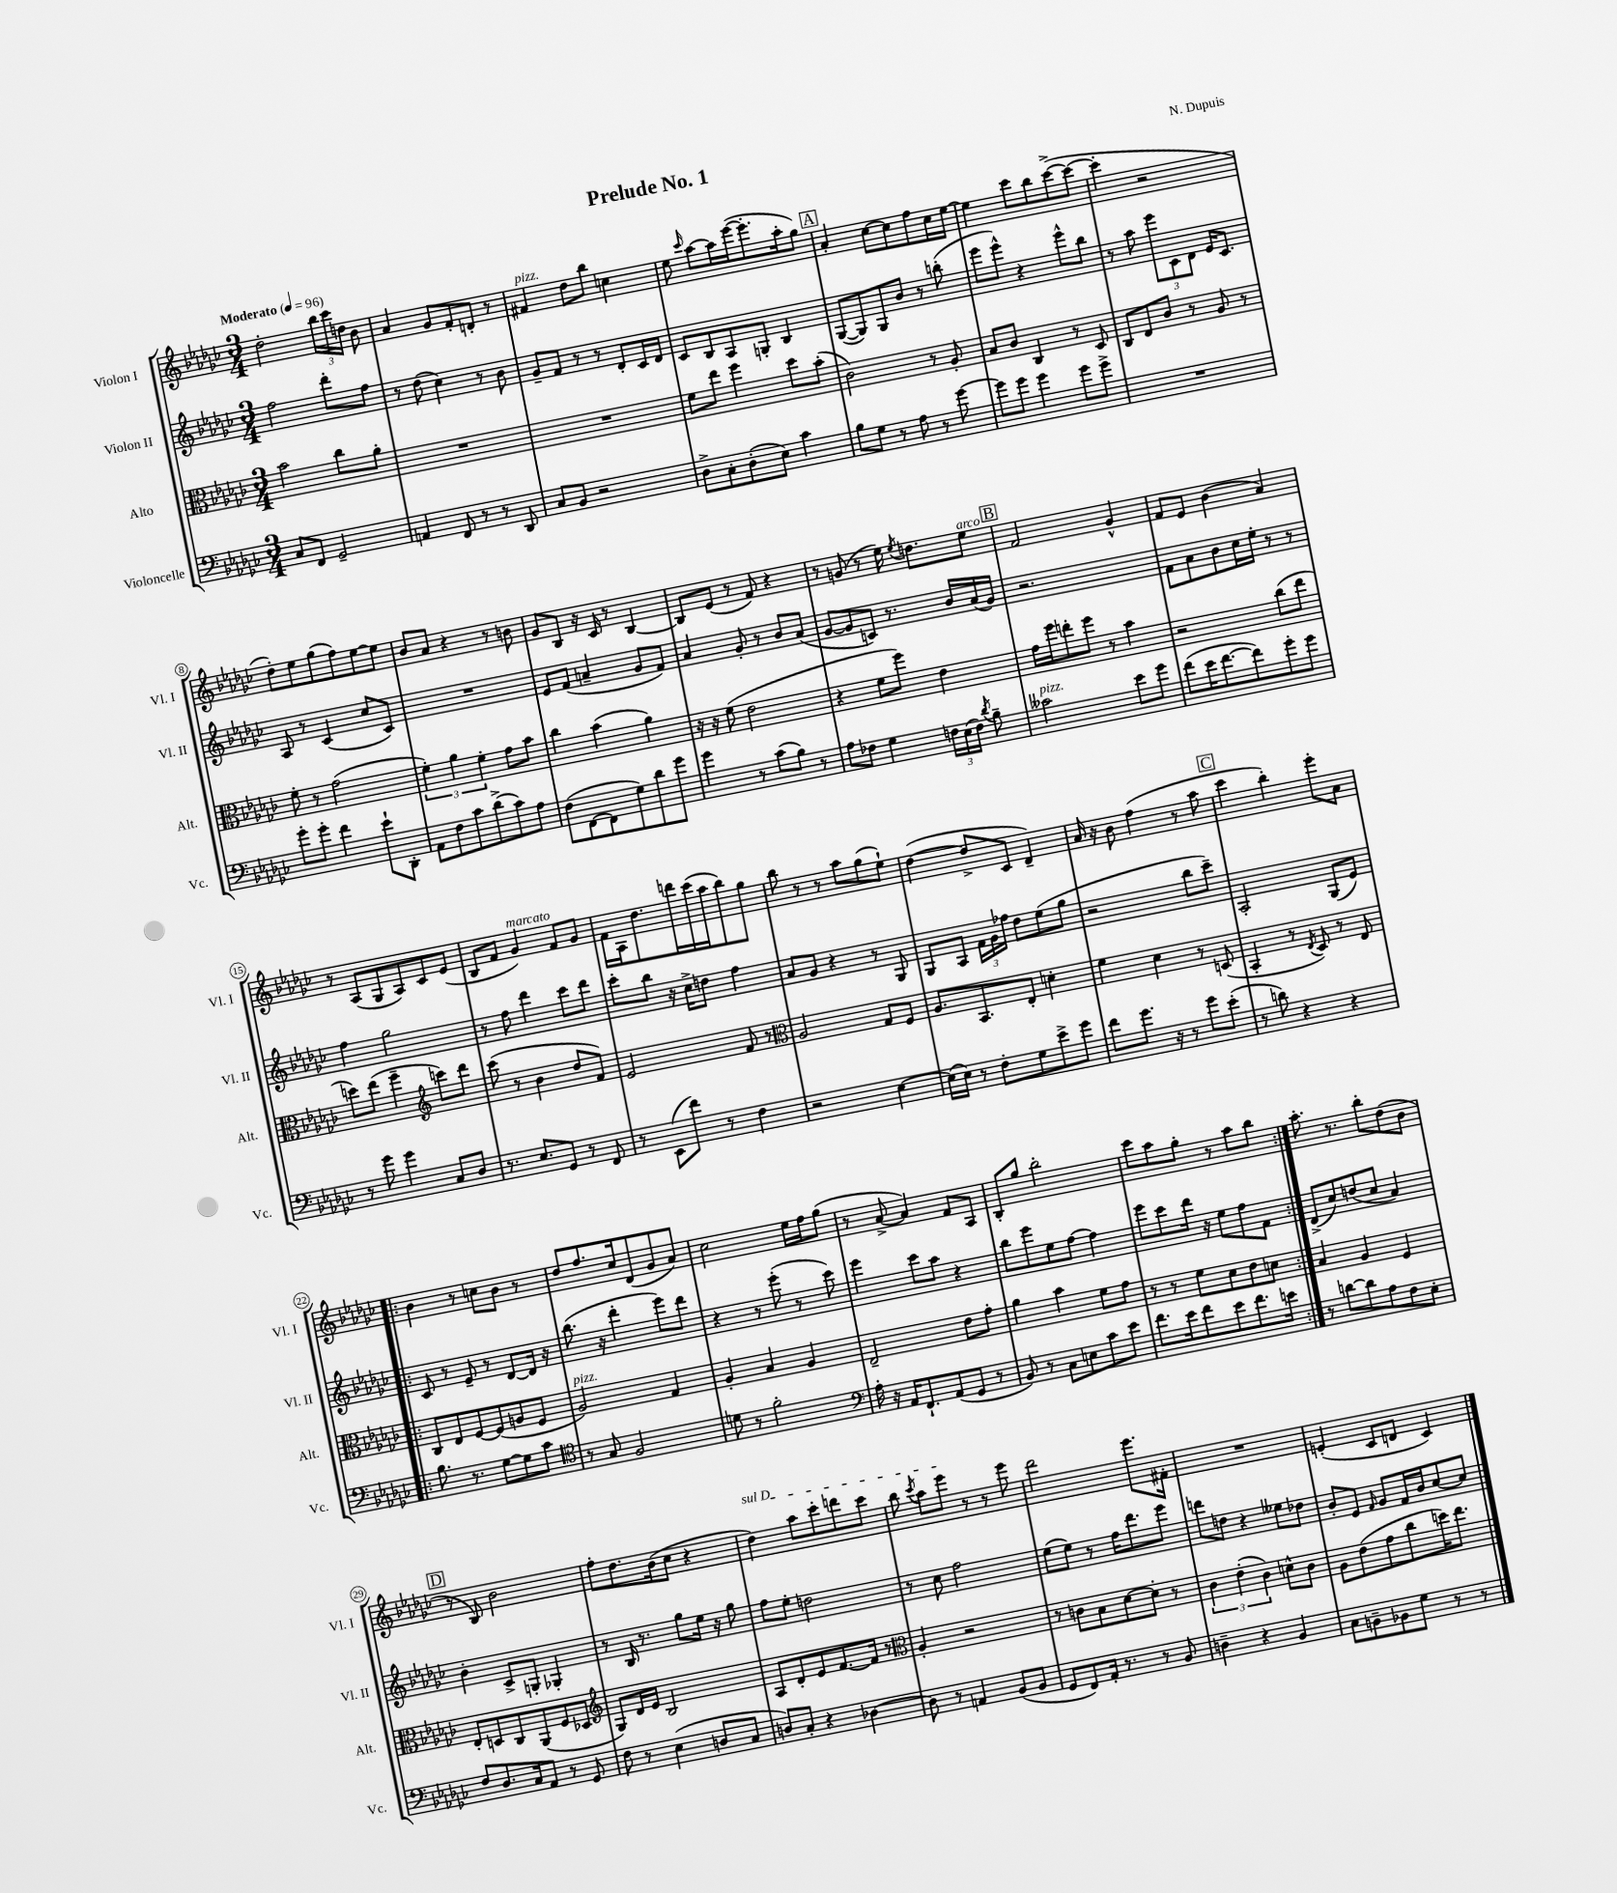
\header { title = "Prelude No. 1" composer = "N. Dupuis" }
<<
\new StaffGroup <<
\new Staff = "s0" \with { instrumentName = "Violon I" shortInstrumentName = "Vl. I" } {
    \clef treble \key ges \major \numericTimeSignature \time 3/4 \tempo "Moderato" 4 = 96
    \autoBeamOff des''2-. \tuplet 3/2 { bes''16[ ces'''16 d''16] } bes'8 |
    aes'4 ges'8[ f'8-. d'8]-. r8 |
    fis'4^\markup { \italic "pizz." } des''8[ bes''8] c''4 |
    ees''8 \grace { ces'''16 } aes''8[~ aes''16 ees'''16~( ees'''8.-. aes''16-. ges''8]) |
    \mark \markup { \box "A" } aes'4-. ces''8[~ ces''8 f''8 ces''16 ees''16]~ |
    ees''4 ces'''8[ bes''8 ces'''8~->( ces'''8]~ |
    ces'''4-. r2 |
    des''8[-.) ees''8 ges''8( f''8) ees''8~ ees''8] |
    bes'8[ aes'8] r4 r8 b'8 |
    ges'8[ bes8] r16 ces'16 r8 bes4~ |
    bes8[ ees'8]( r8 f'8) r4 |
    r8 g'8( r8 ees''16) \acciaccatura { ees''8 } d''8.[ ees''8]^\markup { \italic "arco" } |
    \mark \markup { \box "B" } f'2 ges'4-^ |
    f'8[ ees'8] bes'4( aes'4) |
    r8 aes8[( ges8 aes8) ces'8 ees'8]( |
    bes8[ f'8] ges'4^\markup { \italic "marcato" }) f'8[ ges'8] |
    f'16[ aes16 des''8. d'''16 ces'''16( aes''16 bes''8) ges''8] |
    bes''8 r8 r8 aes''8[ ges''8( ees''8]-!) |
    des''4~( des''8[-> ces'8] des'4--) |
    aes'16 r16 bes'8 f''4( r8 aes''8 |
    \mark \markup { \box "C" } ces'''4 bes''4-.) ees'''8[-. aes'8] |
    \repeat volta 2 { bes'4 r8 c''8[ bes'8] r8 |
    des''8[ f''8. ces''16 des'8( ges'8 aes'8]) |
    ces''2 ees''16[ f''16 ges''8]( |
    r8 aes'8~-> aes'4) f'8[ aes8] |
    bes8[-. ges''8] bes''2-. |
    ces'''8[ aes''8 ges''8]-. r8 aes''8[ bes''8] | }
    aes''8.-. r8. bes''8[-. des''8( bes'8] |
    \mark \markup { \box "D" } r8 bes8) bes'2 |
    f''8[-. des''8. bes'16( ces''8] r4 |
    \once \override TextSpanner.bound-details.left.text = \markup { \italic "sul D" } des''4\startTextSpan) aes''8[ ces'''8-. d'''8 ces'''8] |
    bes''8 \acciaccatura { ces'''8 } aes''8[ ees'''8]\stopTextSpan r8 r8 ees'''8 |
    des'''2 ees'''8.[ fis'16]-. |
    R2. |
    e'4-.( ces'8[ d'8] ces'4) \bar "|." |
}
\new Staff = "s1" \with { instrumentName = "Violon II" shortInstrumentName = "Vl. II" } {
    \clef treble \key ges \major \numericTimeSignature \time 3/4
    \autoBeamOff f''2 des'''8[-. f''8] |
    r8 des''8( ces''4) r8 bes'8 |
    ges'8[-- f'8] r8 r8 des'8[-. ces'16 des'16] |
    ces'8[ bes8 aes8 g8]-. bes4 |
    \mark \markup { \box "A" } ges8[~( ges8) ges8 bes'8] r8 b''8-.( |
    ees'''8[ ees'''8]-^) r4 ees'''8[-^ bes''8] |
    r8 aes''8 \tuplet 3/2 { ees'''8[ ces'8 des'8] } ees'16[ ces'8.] |
    aes8 r8 ces'4( ces''8[ ces'8]) |
    R2. |
    ees'8[ f'8]( a'4-- ges'8[ f'8]) |
    aes'4 ges'8-. r8 bes'8[ aes'8]( |
    ges'8[~ ges'8 c'8]) r8. bes'16[ aes'16( ges'16]) |
    \mark \markup { \box "B" } r2. |
    f'8[ aes'8 bes'8 ces''16 ees''16]-. r8 r8 |
    f''4 ges''2 |
    r8 f''8 des'''4 ces'''8[ des'''8] |
    ces'''8[-. bes''8] r16 ces''16[-> d''8] f''4 |
    aes'8[ ges'8] r4 r8 ges8 |
    ges8[ aes8] \tuplet 3/2 { f'16[ ges'16 fes''16] } des''8[ ees''8( ges''8] |
    r2 bes''8[ ces'''8]--) |
    \mark \markup { \box "C" } aes2-. ges8[( ees'8]) |
    \repeat volta 2 { ces'8 r8 ees'8-- r8 des'8[~ des'16] r16 |
    bes''8.( r16 des'''4-. ees'''8[) des'''8] |
    r4 r8 ees'''8-.( r8 ces'''8) |
    ees'''4 ces'''8[ aes''8] r4 |
    bes''8[ ees'''8 ees''8 f''8]~ f''4 |
    ees'''8[ ces'''8 des'''16] r16 ees''8[ f''8 f'8] | }
    des'8[->( ces''8) d''8( ces''8] aes'4) |
    \mark \markup { \box "D" } bes'4-. ces'8[-> g8]-. ges4-. |
    r8 bes16 r8. ges''8[ ees''16] r16 ges''8 |
    f''8[ ees''8]-. d''2 |
    r8 ces''8 f''2 |
    ees''8[( ees''8]) r8 f''16[ des'''8. ees'''8] |
    d'''8[ d''8] r4 eeses''8[ des''8] |
    bes'8[-. ees'8] \grace { f'16 } ges'8[ f'16 bes'16 ces''8~ ces''8] \bar "|." |
}
\new Staff = "s2" \with { instrumentName = "Alto" shortInstrumentName = "Alt." } {
    \clef alto \key ges \major \numericTimeSignature \time 3/4
    \autoBeamOff bes'2 ces''8[ aes'8]-. |
    R2. |
    R2. |
    f'8[ ees''8] f''4 des''8[ bes'8]-.( |
    \mark \markup { \box "A" } ces'2) r8 aes8-. |
    bes8[ ces'8] ces4 r8 des8 |
    ces8[ ees8 ces'8] r8 aes8 r8 |
    f'8-. r8 ges'2( |
    \tuplet 3/2 { f'4-.) aes'4 f'4-. } ges'8[ bes'8] |
    ces''4 bes'4( aes'4) |
    r16 r16 f'8( ees'2 |
    r4 f'8[ f''8]) ees'4 |
    \mark \markup { \box "B" } ges'16[ f''16 e''8-. f''8] r8 bes'4 |
    r2 ces''8[( ees''8] |
    d''8[) ees''8]( f''4-- \clef treble c'''8[) des'''8] |
    ces'''8( r8 bes'4 des''8[ f'8]) |
    ees'2 f'8 r8 |
    \clef alto aes2 ges8[ f8] |
    aes8.[ bes,8. ees8]-. d'4-. |
    f'4 des'4 r8 d8( |
    \mark \markup { \box "C" } bes,4-. r8 \acciaccatura { ees8 } des8) r8 ees8 |
    \repeat volta 2 { ces8[ ees8 f8~ f8( a8 f8] |
    aes2^\markup { \italic "pizz." }) ges4 |
    aes4-. bes4 aes4 |
    ees2-- ees'8[ ges'8]-. |
    aes'4 bes'4 f'8[ ges'8] |
    r8 r8 f'8[ des'8 ees'8 d'8] | }
    bes4 aes4 f4 |
    \mark \markup { \box "D" } ees8[-. d8 ces8 aes,8( f8 des8] |
    \clef treble ges8[) des'16 ees'16] bes2 |
    aes8[ des'8-. ees'8 f'8.~ f'16] r8 |
    \clef alto aes4-. r2 |
    r8 c'8[ bes8 des'8~ des'8]-. r8 |
    \tuplet 3/2 { ces'4 ees'4-.( ces'4) } d'8[-^ ces'8] |
    aes8[ ees'8( ges'8 ces''8 d''16) ees''8.] \bar "|." |
}
\new Staff = "s3" \with { instrumentName = "Violoncelle" shortInstrumentName = "Vc." } {
    \clef bass \key ges \major \numericTimeSignature \time 3/4
    \autoBeamOff ces8[ f,8] ges,2-- |
    a,4 f,8 r8 r8 des,8 |
    ces8[ bes,8] r2 |
    des8[-> ces8-. des8-.( ees8]) ces'4 |
    \mark \markup { \box "A" } bes8[ ges8] r8 aes8 r8 ges'8~ |
    ges'8[ ges'8] ges'4 ges'8[ ges'8]-> |
    R2. |
    ges'8[-. ges'8]-. f'4 ees'8[-! des,8]-. |
    aes,8[ f8 ces'8 des'8->( ces'8) aes8] |
    f8[( f,8~ f,8 ges8) des'8 ges'8] |
    ges'4 r8 ces'8[( bes8]) r8 |
    aes8[ fes8] ges4 \tuplet 3/2 { f16[ ees16( f16]) } \acciaccatura { des'8 } bes8-- |
    \mark \markup { \box "B" } ceses'2^\markup { \italic "pizz." } ees'8[ ges'8] |
    f'8[( ees'16 f'8.~ f'8) ges'8-. ges'8] |
    r8 ges'8 ges'4 ces8[ des8] |
    r8. ees8.[ ges,8] r8 f,8 |
    r8 ees,8[( f'8]) r8 f4 |
    r2 ees4~ |
    ees16[( ees16]) r8 f8[-. ges8 ees'8-> ges'8] |
    f'8[ ges'8.] r16 r8 ges'8[ ees'8]-.( |
    \mark \markup { \box "C" } r8 d'8) r4 r4 |
    \repeat volta 2 { bes8. r8. ges8[~ ges8 ces'8] |
    \clef tenor r8 ges8 f2 |
    d'8 r8 f'2-. |
    \clef bass aes16-. r16 aes,16[ f,8.-! aes,8( ges,8] r8 |
    bes,8) r8 ces8[ e8 ces'8 ees'8] |
    f'8.[ ees'16 f'8 ees'8 f'8. e'16] | }
    r8 d'8[~ d'8 aes8 f8 ees8]-. |
    \mark \markup { \box "D" } f8[ des8. ces16 aes,8] r8 ges,8 |
    f8 r8 ees4( d8[ ces8] |
    d8[) ces8]-. r4 des4~ |
    des8 r8 a,4 bes,8[( bes,8] |
    ges,8[ f,8) aes,16]-. r8. r8 bes,8 |
    d4-- r4 bes,4 |
    ces8[ b,8-- bes,8 ges8] r8 r8 \bar "|." |
}
>>
>>
\layout { \context { \Score \override BarNumber.stencil = #(make-stencil-circler 0.1 0.3 ly:text-interface::print) } }
